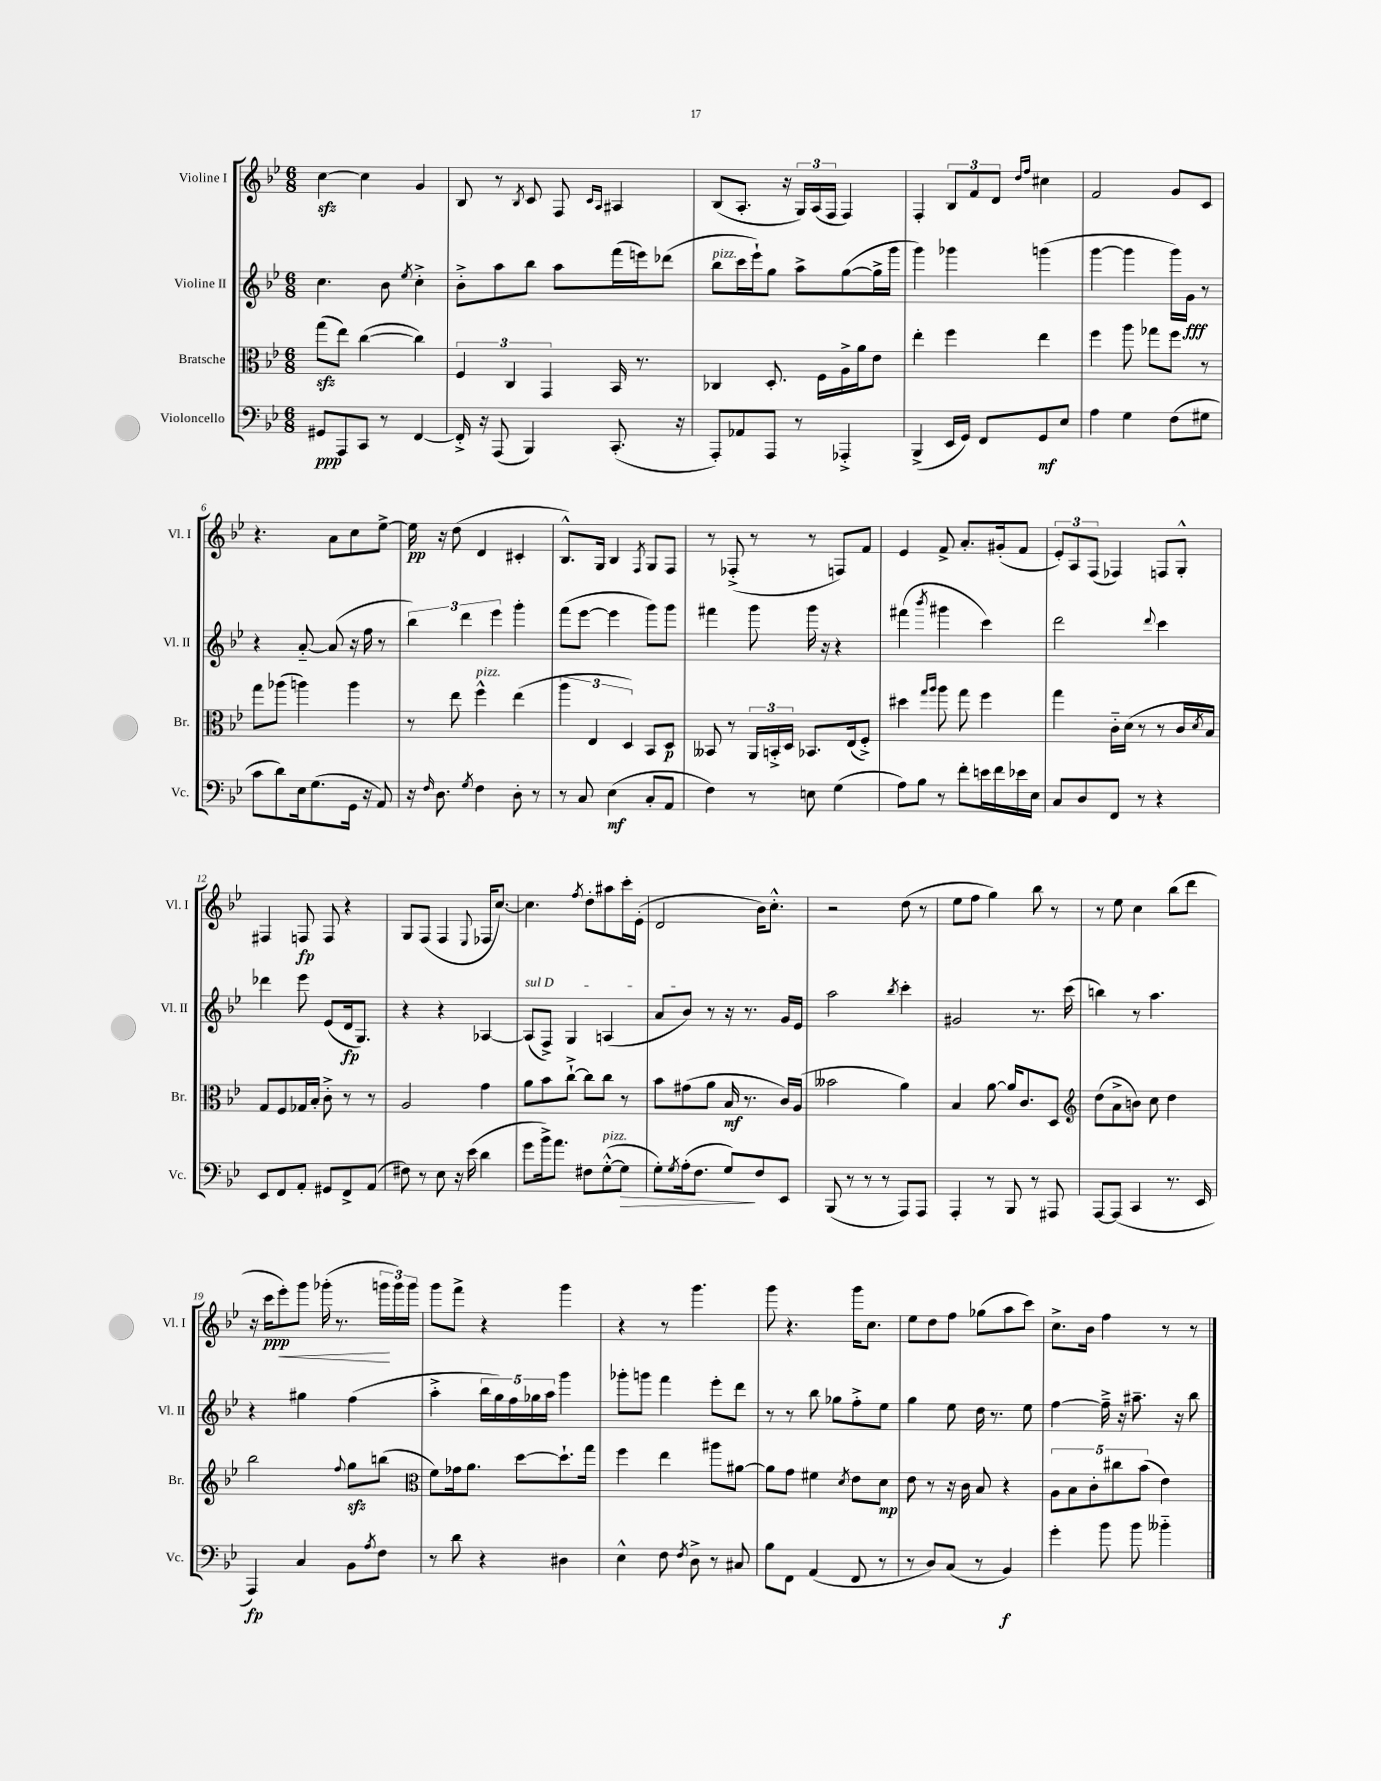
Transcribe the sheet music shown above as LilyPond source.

<<
\new StaffGroup <<
\new Staff = "s0" \with { instrumentName = "Violine I" shortInstrumentName = "Vl. I" } {
    \clef treble \key bes \major \numericTimeSignature \time 6/8
    c''4~\sfz c''4 g'4 |
    bes8 r8 \acciaccatura { bes8 } c'8 f8 \grace { c'16 a16 } ais4 |
    bes8( a8.-. r16 \tuplet 3/2 { g16) a16( f16 } f4) |
    f4-. \tuplet 3/2 { bes8 f'8 d'8 } \grace { d''16 f''16 } cis''4 |
    f'2 g'8 c'8 |
    r4. a'8 c''8 ees''8~-> |
    ees''16\pp r16 d''8( d'4 cis'4-. |
    bes8.-^) g16 bes4 \acciaccatura { f8 } g8 f8 |
    r8 fes8-.->( r8 r8 f8) f'8 |
    ees'4 f'8-> a'8.-. gis'16-.( f'8 |
    \tuplet 3/2 { ees'8-.) a8 f8( } fes4) f8 g8-.-^ |
    fis4 f8\fp f8 r4 |
    g8 f8( f4 \appoggiatura { ees8 } fes16 c''8.~) |
    c''4. \acciaccatura { f''8 } d''8-. ais''8 c'''16-. ees'16-.( |
    d'2 bes'16) c''8.-.-^ |
    r2 d''8( r8 |
    ees''8 f''8 g''4) bes''8 r8 |
    r8 ees''8 c''4 bes''8( d'''8 |
    r16 c'''16\ppp ees'''8-.\<) g'''8 ges'''16-.( r8. \tuplet 3/2 { g'''16\! g'''16) g'''16 } |
    g'''8 f'''8-> r4 g'''4 |
    r4 r8 g'''4. |
    g'''8 r4. g'''16 c''8. |
    ees''8 d''8 f''8 ges''8( a''8 c'''8) |
    c''8.-> bes'16 f''4 r8 r8 \bar "|." |
}
\new Staff = "s1" \with { instrumentName = "Violine II" shortInstrumentName = "Vl. II" } {
    \clef treble \key bes \major \numericTimeSignature \time 6/8
    c''4. bes'8 \acciaccatura { ees''8 } c''4-.-> |
    bes'8-.-> a''8 bes''8 a''8 f'''16( e'''16) des'''8( |
    bes''8^\markup { \italic "pizz." } c'''16 ees'''16-!) g''8 a''8-> g''8~( g''16-> g'''16 |
    g'''4) ges'''4 g'''4( |
    g'''4~ g'''4 g'''16) g'16\fff r8 |
    r4 a'8~-_ a'8( r16 f''16 r8 |
    \tuplet 3/2 { bes''4) d'''4 ees'''4 } g'''4-. |
    f'''8( ees'''8~ ees'''4 g'''8) g'''8 |
    fis'''4 g'''8 g'''16 r16 r4 |
    fis'''4( \acciaccatura { bes'''8 } gis'''4 c'''4) |
    d'''2 \appoggiatura { d'''8 } c'''4 |
    des'''4 ees'''8 ees'8( d'16\fp g8.) |
    r4 r4 aes4~ |
    \once \override TextSpanner.bound-details.left.text = \markup { \italic "sul D" } aes8\startTextSpan( f8->) g4 a4( |
    a'8 bes'8\stopTextSpan) r8 r16 r8. g'16 ees'16 |
    a''2 \acciaccatura { bes''8 } c'''4-. |
    gis'2 r8. c'''16( |
    b''4) r8 a''4. |
    r4 gis''4 f''4( |
    a''4-.-> \tuplet 5/4 { bes''16 g''16) f''16 ges''16 a''16 } g'''4 |
    ges'''8-. g'''8 f'''4 ees'''8-. d'''8 |
    r8 r8 bes''8 ges''8 f''8-.-> ees''8 |
    g''4 ees''8 d''16 r8. ees''8 |
    f''4~ f''16---> r16 ais''8.-- r16 bes''8 \bar "|." |
}
\new Staff = "s2" \with { instrumentName = "Bratsche" shortInstrumentName = "Br." } {
    \clef alto \key bes \major \numericTimeSignature \time 6/8
    g''8\sfz( ees''8) c''4~( c''4) |
    \tuplet 3/2 { f4 c4 g,4 } bes,16 r8. |
    ces4 d8.-. f16 a16-> a'16 ees'8 |
    ees''4-. f''4 ees''4 |
    f''4 a''8 ges''8 f''8 r8 |
    g''8 aes''8( a''4) a''4 |
    r8 ees''8 f''4-^^\markup { \italic "pizz." } ees''4( |
    \tuplet 3/2 { a''4 ees4 d4) } bes,8 d8\p |
    beses,8 r8 \tuplet 3/2 { a,16 b,16-.-> d16 } bes,8. ees16( f8-.->) |
    dis''4 \grace { g''16 a''16 } a''8 g''8 f''4 |
    g''4 c'16-_ d'16( r8 r8 c'16 \acciaccatura { d'8 } bes16) |
    g8 f8 ges16 bes16-. c'8-.-> r8 r8 |
    a2 g'4 |
    a'8 bes'8 c''8~-!-> c''8 c''8 r8 |
    bes'8 gis'8( a'8 bes16\mf r8. c'16) a16( |
    beses'2 a'4) |
    bes4 a'8~ a'16 c'8. d8 |
    \clef treble d''8( a'8-> b'8) c''8 d''4 |
    bes''2 \appoggiatura { f''8 } g''8\sfz b''8( |
    \clef alto f'8) ges'16 a'8. d''8~ d''8.-! g''16 |
    f''4 ees''4 ais''8 ais'8~ |
    ais'8 g'8 fis'4 \acciaccatura { d'8 } ees'8 d'8\mp |
    ees'8 r8 r16 c'16 bes8 r4 |
    \tuplet 5/4 { a8 bes8 c'8-. cis''8 bes'8( } ees'4) \bar "|." |
}
\new Staff = "s3" \with { instrumentName = "Violoncello" shortInstrumentName = "Vc." } {
    \clef bass \key bes \major \numericTimeSignature \time 6/8
    gis,8\ppp a,,8 c,8 r8 f,4~ |
    f,16-.-> r16 a,,8( bes,,4) c,8.-.( r16 |
    a,,8-.) aes,8 a,,8 r8 aes,,4-.-> |
    bes,,4->( ees,16 g,16) f,8 g,8\mf ees8 |
    a4 g4 f8( gis8 |
    c'8 d'8) ees16 g8.( g,16 r16 a,8) |
    r16 \grace { f16 } d8. \acciaccatura { g8 } f4 d8-. r8 |
    r8 c8 ees4\mf( c8-. a,8 |
    f4) r8 e8 g4( |
    a8) bes8 r8 f'8-. e'16 f'16 ees'16 ees16 |
    c8 d8 f,8 r8 r4 |
    ees,8 f,8 a,8-. gis,8 f,8-> a,8( |
    fis8) r8 ees8 r16 ees'16( d'4 |
    g'8 bes'16->) a'8. fis8 g8~-.-^^\markup { \italic "pizz." }( g8\> |
    g8-.) \acciaccatura { g8 } a16-.( f8. g8\!) f8 ees,8 |
    bes,,8( r8 r8 r8 a,,8) a,,8 |
    a,,4-. r8 bes,,8 r8 ais,,8 |
    a,,8~ a,,8( c,4 r8. ees,16 |
    a,,4\fp) c4 bes,8 \acciaccatura { a8 } f8 |
    r8 d'8 r4 dis4 |
    ees4-^ f8 \acciaccatura { f8 } d8-> r8 cis8 |
    bes8 f,8 a,4( f,8 r8 |
    r8 d8) c8( r8 bes,4\f) |
    g'4-. bes'8 bes'8 beses'4-_ \bar "|." |
}
>>
>>
